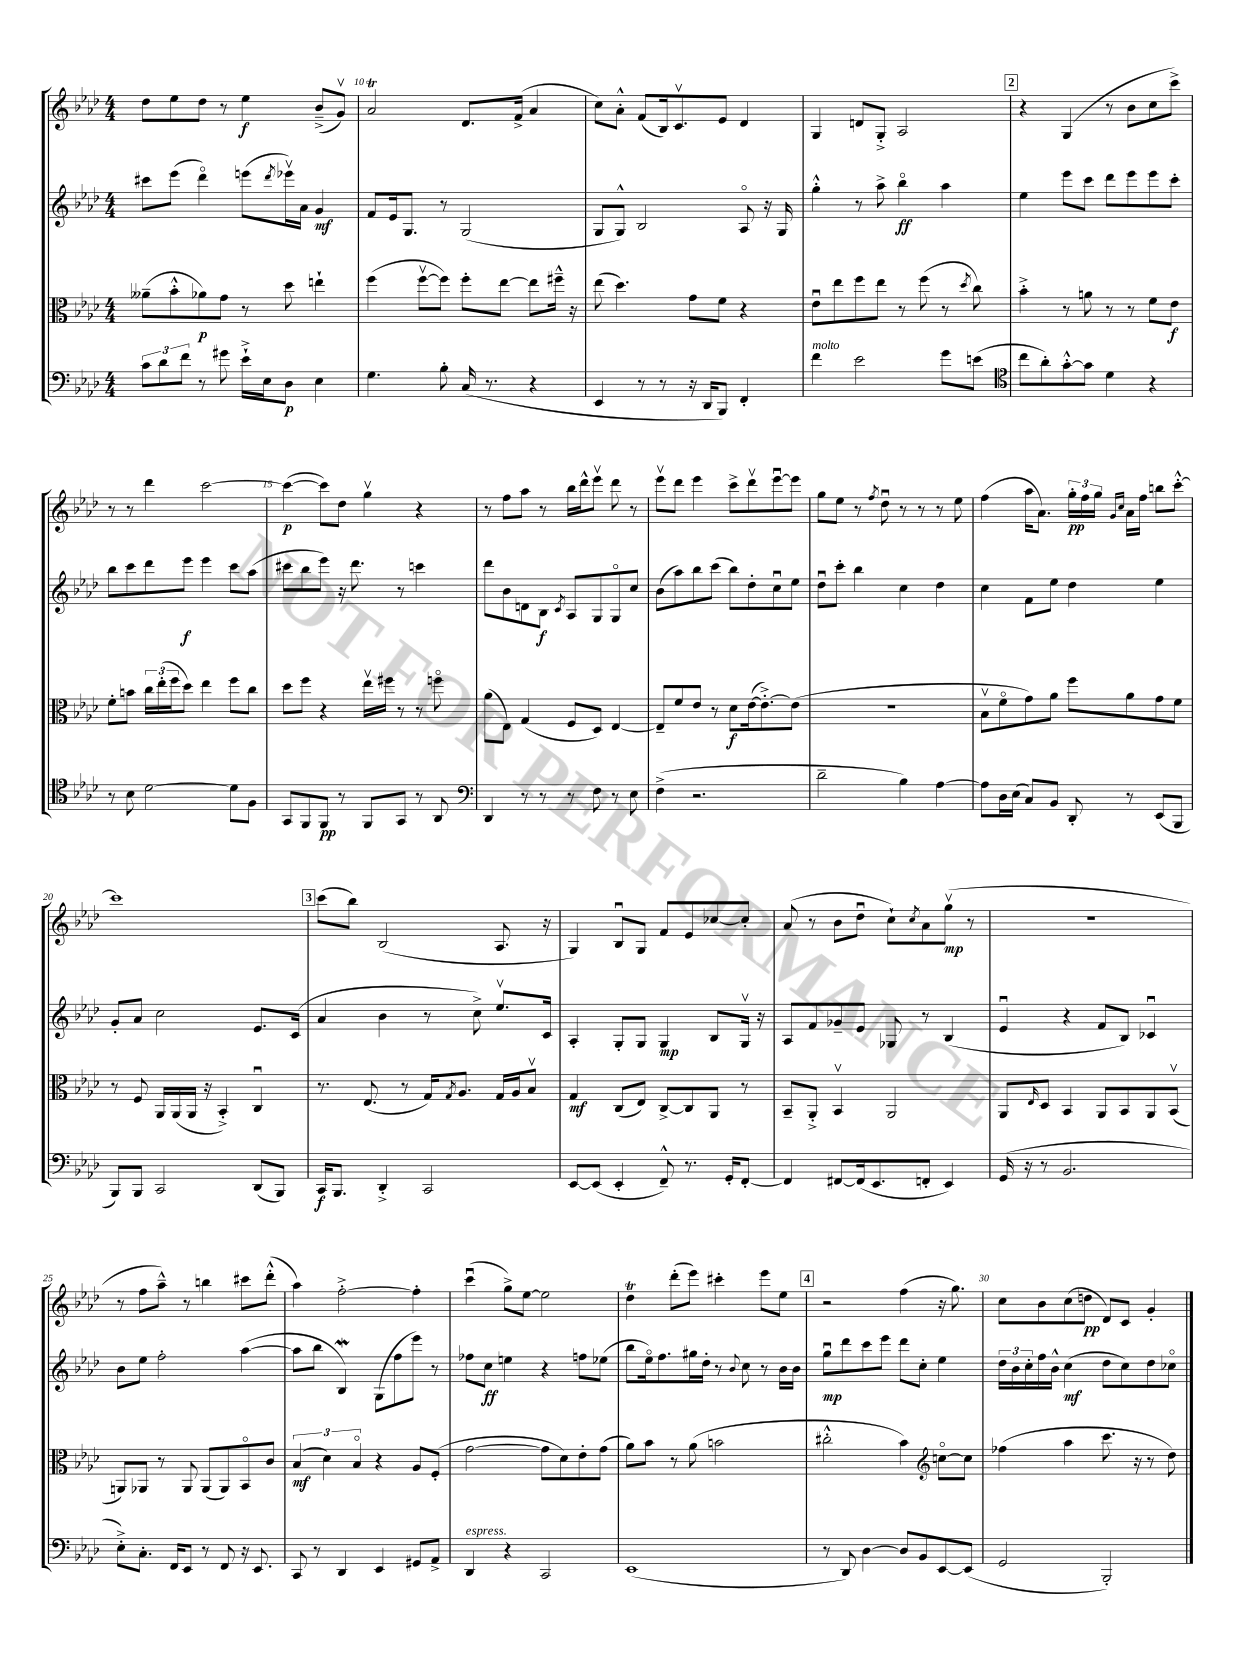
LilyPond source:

<<
\new StaffGroup <<
\new Staff = "s0" {
    \clef treble \key aes \major \numericTimeSignature \time 4/4
    des''8 ees''8 des''8 r8 ees''4\f bes'8--->( g'8\upbow) |
    aes'2\trill des'8. f'16->( aes'4 |
    c''8) aes'8-.-^ f'8( bes16) c'8.\upbow ees'8 des'4 |
    g4 d'8 g8-.-> aes2 |
    \mark \markup { \box "2" } r4 g4( r8 bes'8 c''8 c'''8->) |
    r8 r8 des'''4 c'''2~ |
    c'''4~\p( c'''8) des''8 g''4\upbow r4 |
    r8 f''8 aes''8 r8 bes''16 des'''16-^ ees'''8\upbow des'''8 r8 |
    ees'''8\upbow des'''8 ees'''4 c'''8-> des'''8\upbow ees'''8~\downbow ees'''8 |
    g''8 ees''8 r8 \acciaccatura { f''8 } des''8\downbow r8 r8 r8 ees''8 |
    f''4( aes''16 aes'8.) \tuplet 3/2 { g''16-.\pp f''16 g''16 } \grace { g'16 c''16 } aes'16 f''16 b''8 c'''8~-.-^ |
    c'''1 |
    \mark \markup { \box "3" } c'''8( bes''8) bes2( aes8. r16 |
    g4) bes8\downbow g8 f'8 ees'8 ces''8~ ces''8-. |
    aes'8( r8 bes'8 des''8\downbow c''8-!) \acciaccatura { c''8 } aes'8 g''8\upbow\mp( r8 |
    R1 |
    r8 f''8 aes''8---^) r8 b''4 cis'''8 des'''8-.-^( |
    aes''4) f''2~-.-> f''4-. |
    c'''4\downbow( g''8->) ees''8~ ees''2 |
    des''4\trill des'''8-.( ees'''8) cis'''4-. ees'''8 ees''8 |
    \mark \markup { \box "4" } r2 f''4( r16 g''8.) |
    c''8 bes'8 c''8( d''8\pp des'8) c'8 g'4-. \bar "|." |
}
\new Staff = "s1" {
    \clef treble \key aes \major \numericTimeSignature \time 4/4
    cis'''8 ees'''8( des'''4\flageolet) e'''8( \acciaccatura { des'''8 } ees'''16\upbow) aes'16 g'4\mf |
    f'8 ees'16 g8. r8 g2( |
    g8 g8-^) bes2 aes8\flageolet r16 g16 |
    g''4-.-^ r8 aes''8-> bes''4\flageolet\ff aes''4 |
    \mark \markup { \box "2" } ees''4 ees'''8 c'''8 des'''8 ees'''8 ees'''8 c'''8-. |
    bes''8 c'''8 des'''8 ees'''8\f ees'''4 c'''8 aes''8( |
    cis'''8 bes''8 ees'''8) r16 des'''8. r8 c'''4 |
    des'''8 bes'8 d'8 bes8\f \acciaccatura { c'8 } aes8 g8 g8\flageolet c''8 |
    bes'8( aes''8) bes''8 c'''8( bes''8) des''8-. c''8\downbow ees''8 |
    des''8\downbow c'''8-. bes''4 c''4 des''4 |
    c''4 f'8 ees''8 des''4 ees''4 |
    g'8-. aes'8 c''2 ees'8. c'16( |
    \mark \markup { \box "3" } aes'4 bes'4 r8 c''8->) ees''8.\upbow c'16 |
    aes4-. g8-. g8 g4\mp bes8 g16\upbow r16 |
    aes8 f'8 ges'8-- ees'8 ges8 r8 bes4( |
    ees'4\downbow r4 f'8 bes8) ces'4\downbow |
    bes'8 ees''8 f''2-. aes''4~( |
    aes''8 bes''8 bes4\mordent) g8( f''8 ees'''8) r8 |
    fes''8 c''8\ff e''4 r4 f''8 ees''8( |
    bes''8 ees''16\flageolet) f''8. gis''16 des''16-. r8 \appoggiatura { bes'8 } c''8 r8 bes'16 bes'16 |
    \mark \markup { \box "4" } g''8\downbow\mp des'''8 c'''8 ees'''8 des'''8 c''8-. ees''4 |
    \tuplet 3/2 { des''16 bes'16 c''16-. } f''16 bes'16-^ c''4\mf( des''8 c''8) des''8 ces''8\flageolet \bar "|." |
}
\new Staff = "s2" {
    \clef alto \key aes \major \numericTimeSignature \time 4/4
    aeses'8--( bes'8-.-^ aes'8\p) g'8 r8 des''8 e''4-! |
    f''4( f''8~\upbow f''8) f''8-. ees''8~ ees''8 fis''16---^ r16 |
    ees''8( des''4.) g'8 f'8 r4 |
    ees'8\downbow ees''8 f''8 ees''8 r8 f''8( r8 \acciaccatura { des''8 } c''8) |
    \mark \markup { \box "2" } bes'4-.-> r8 a'8 r8 r8 f'8 ees'8\f |
    f'8-. b'8 \tuplet 3/2 { c''16 ees''16-.( f''16 } des''8) ees''4 f''8 c''8 |
    des''8 f''8 r4 ees''16\upbow fis''16 r8 r8 f''8\flageolet |
    aes'8( ees8) g4( f8 des8) ees4~ |
    ees8-- f'8 ees'8 r8 des'8\f ees'16~( ees'8.~-.->) ees'8( |
    R1 |
    bes8\upbow f'8\flageolet g'8) aes'8 f''8 aes'8 g'8 f'8 |
    r8 f8 aes,16 aes,16( aes,16 r16 bes,4-.->) c4\downbow |
    \mark \markup { \box "3" } r8. ees8.( r8 g16) \acciaccatura { g8 } aes8. g16 aes16 bes8\upbow |
    g4\mf c8( ees8) c8~-> c8 aes,8 r8 |
    bes,8-- aes,8-.-> bes,4\upbow aes,2 |
    aes,8 \grace { ees16 } des8 bes,4 aes,8 bes,8 aes,8 bes,8\upbow( |
    a,8) aes,8 r8 aes,8 aes,8( aes,8) bes,8\flageolet c'8 |
    \tuplet 3/2 { bes4\mf( des'4) bes4\flageolet } r4 aes8 f8-.( |
    g'2~ g'8 des'8) ees'8-. g'8( |
    aes'8) bes'8 r8 aes'8( b'2 |
    \mark \markup { \box "4" } cis''2-.-^ bes'4) \clef treble c''8~\flageolet c''8 |
    fes''4( aes''4 c'''8. r16 r8 des''8) \bar "|." |
}
\new Staff = "s3" {
    \clef bass \key aes \major \numericTimeSignature \time 4/4
    \tuplet 3/2 { c'8 des'8 f'8 } r8 gis'8 ees'16-!-> ees16 des8\p ees4 |
    g4. bes8-. c16( r8. r4 |
    ees,4 r8 r8 r16 des,16 bes,,8) f,4-. |
    f'4^\markup { \italic "molto" } ees'2 g'8 e'8( |
    \mark \markup { \box "2" } \clef tenor c''8 aes'8-.) g'8~-.-^ g'8 des'4 r4 |
    r8 bes8 des'2~ des'8 f8 |
    g,8 f,8 f,8\pp r8 f,8 g,8 r8 aes,8 |
    \clef bass des,4 r8 r8 r8 f8 r8 ees8 |
    f4->( r2. |
    des'2-- bes4) aes4~ |
    aes8 des16 ees16( c8) bes,8 des,8-. r8 ees,8( bes,,8 |
    bes,,8) bes,,8 c,2 des,8( bes,,8) |
    \mark \markup { \box "3" } c,16\f bes,,8. des,4-.-> c,2 |
    ees,8~ ees,8( ees,4-. f,8---^) r8. g,16-. f,8~-. |
    f,4 fis,8~ fis,16( ees,8. f,8-. ees,4) |
    g,16( r16 r8 bes,2. |
    ees8-.->) c8.-. f,16 ees,8 r8 f,8 r16 ees,8. |
    c,8 r8 des,4 ees,4 gis,8 aes,8-> |
    des,4^\markup { \italic "espress." } r4 c,2 |
    ees,1( |
    \mark \markup { \box "4" } r8 des,8) des4~ des8 bes,8 ees,8~ ees,8( |
    g,2 bes,,2-.) \bar "|." |
}
>>
>>
\layout { \context { \Score currentBarNumber = #9 \override BarNumber.break-visibility = ##(#f #t #t) barNumberVisibility = #(every-nth-bar-number-visible 5) } }
